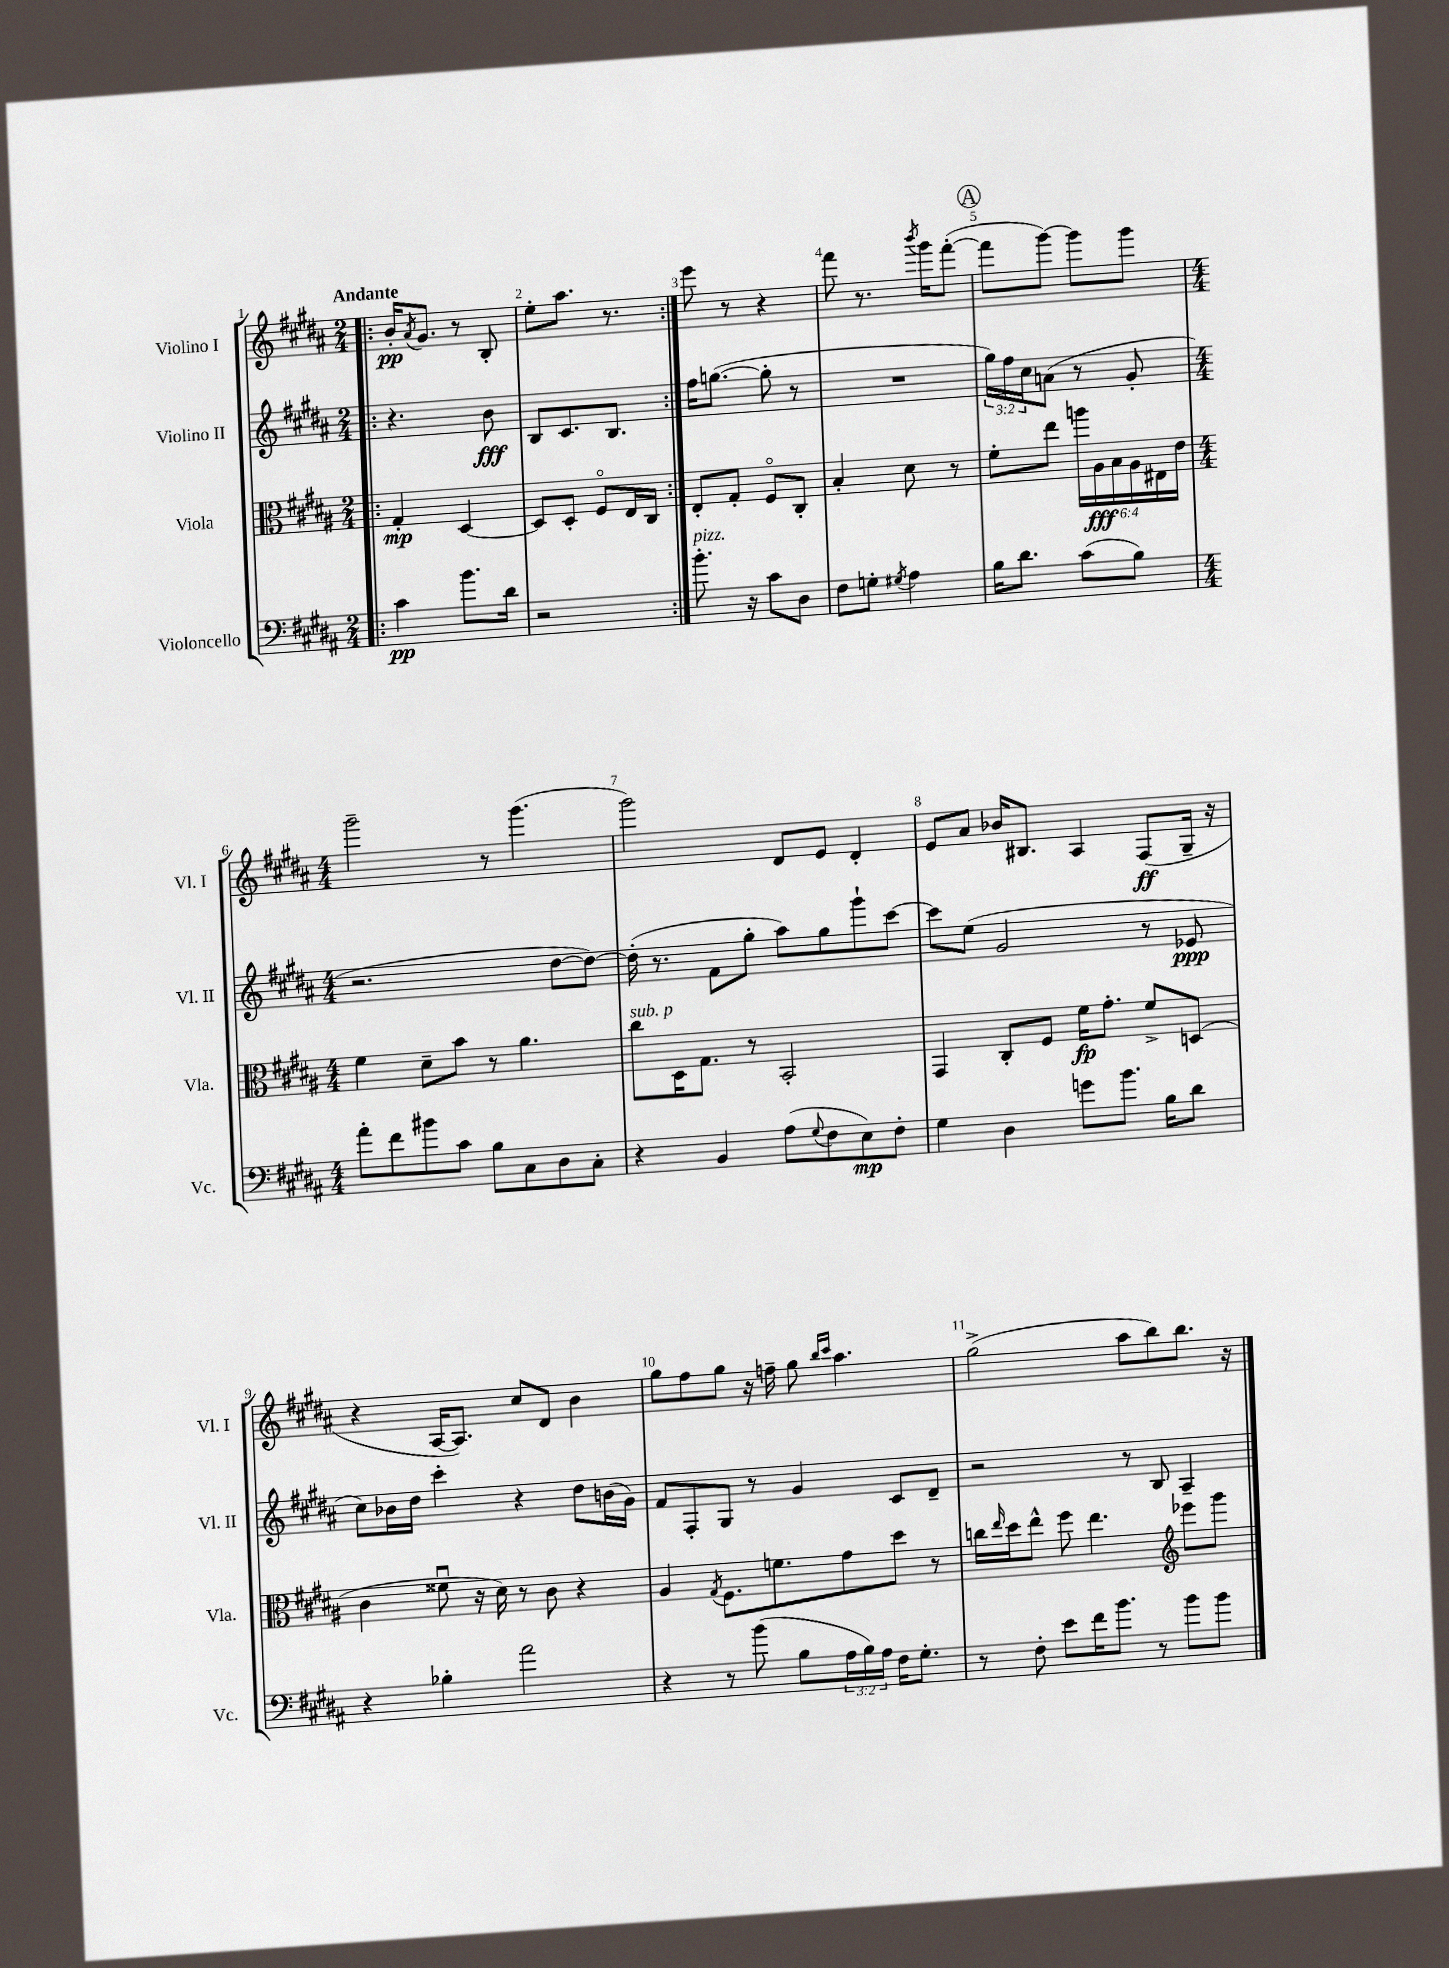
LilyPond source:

<<
\new StaffGroup <<
\new Staff = "s0" \with { instrumentName = "Violino I" shortInstrumentName = "Vl. I" } {
    \clef treble \key b \major \numericTimeSignature \time 2/4 \tempo "Andante"
    \repeat volta 2 { \bar ".|:" b'16-.\pp \acciaccatura { ais'8 } gis'8. r8 b8-. |
    e''8-. ais''8. r8. | }
    e'''8 r8 r4 |
    fis'''8 r8. \acciaccatura { b'''8 } gis'''16 fis'''8~-.( |
    \mark \markup { \circle "A" } fis'''8 gis'''8~) gis'''8 gis'''8 |
    \numericTimeSignature \time 4/4 gis'''2-- r8 gis'''4.( |
    gis'''2) dis'8 e'8 dis'4-. |
    e'8 ais'8 bes'16 bis8. ais4 fis8\ff( gis16-- r16 |
    r4 ais16~ ais8.) cis''8 dis'8 b'4 |
    gis''8 fis''8 gis''8 r16 f''16-- gis''8 \grace { b''16 cis'''16 } ais''4. |
    gis''2->( ais''8 b''8) b''8. r16 \bar "|." |
}
\new Staff = "s1" \with { instrumentName = "Violino II" shortInstrumentName = "Vl. II" } {
    \clef treble \key b \major \numericTimeSignature \time 2/4 \override Staff.TupletNumber.text = #tuplet-number::calc-fraction-text
    \repeat volta 2 { \bar ".|:" r4. b'8\fff |
    b8 cis'8. b8. | }
    fis''16 g''8.~( g''8-. r8 |
    R2 |
    \mark \markup { \circle "A" } \tuplet 3/2 { gis''16) fis''16 cis''16 } a'8( r8 gis'8-. |
    \numericTimeSignature \time 4/4 r2. dis''8~ dis''8~) |
    dis''16-.( r8. fis'8 gis''8-. ais''8) gis''8 gis'''8-! cis'''8~ |
    cis'''8 e''8( gis'2 r8 ees'8\ppp |
    cis''8) bes'16 dis''16 cis'''4-. r4 dis''8 b'16( gis'16) |
    fis'8 fis8-. gis8 r8 gis'4 cis'8 dis'8-- |
    r2 r8 b8 ais4-- \bar "|." |
}
\new Staff = "s2" \with { instrumentName = "Viola" shortInstrumentName = "Vla." } {
    \clef alto \key b \major \numericTimeSignature \time 2/4 \override Staff.TupletNumber.text = #tuplet-number::calc-fraction-text
    \repeat volta 2 { \bar ".|:" gis4-.\mp dis4~ |
    dis8 dis8-. fis8\flageolet e16 cis16 | }
    e8-. gis8-. fis8\flageolet cis8-. |
    b4-. dis'8 r8 |
    \mark \markup { \circle "A" } fis'8-. e''8 \tuplet 6/4 { a''16 ais16\fff b16 ais16 eis16 e'16 } |
    \numericTimeSignature \time 4/4 fis'4 dis'8-- b'8 r8 ais'4. |
    cis''8^\markup { \italic "sub. p" } dis16 gis8. r8 b,2-. |
    gis,4 cis8-. fis8 fis'16\fp gis'8.-. fis'8-> d8( |
    cis'4 fisis'8\downbow r16 dis'16) r8 cis'8 r4 |
    ais4 \acciaccatura { gis8 } fis8. f'8. gis'8 dis''8 r8 |
    c''16 \grace { e''16 } dis''16 e''8-^ fis''8 e''4. \clef treble ees'''8 gis'''8 \bar "|." |
}
\new Staff = "s3" \with { instrumentName = "Violoncello" shortInstrumentName = "Vc." } {
    \clef bass \key b \major \numericTimeSignature \time 2/4 \override Staff.TupletNumber.text = #tuplet-number::calc-fraction-text
    \repeat volta 2 { \bar ".|:" cis'4\pp b'8. dis'16 |
    r2 | }
    b'8.-.^\markup { \italic "pizz." } r16 cis'8 dis8 |
    fis8 g8-. \acciaccatura { gis8 } ais4 |
    \mark \markup { \circle "A" } b16 dis'8. cis'8( b8) |
    \numericTimeSignature \time 4/4 ais'8-. fis'8 bis'8 cis'8 b8 cis8 dis8 cis8-. |
    r4 b,4 ais8( \appoggiatura { gis8 } fis8 e8\mp) fis8-. |
    gis4 dis4 g'8 b'8. b16 dis'8 |
    r4 bes4-. ais'2 |
    r4 r8 b'8( b8 \tuplet 3/2 { ais16 b16) ais16 } fis16 gis8.-. |
    r8 fis8-. e'8 fis'16 b'8. r8 b'8 b'8 \bar "|." |
}
>>
>>
\layout { \context { \Score \override BarNumber.break-visibility = ##(#f #t #t) barNumberVisibility = #all-bar-numbers-visible } }
